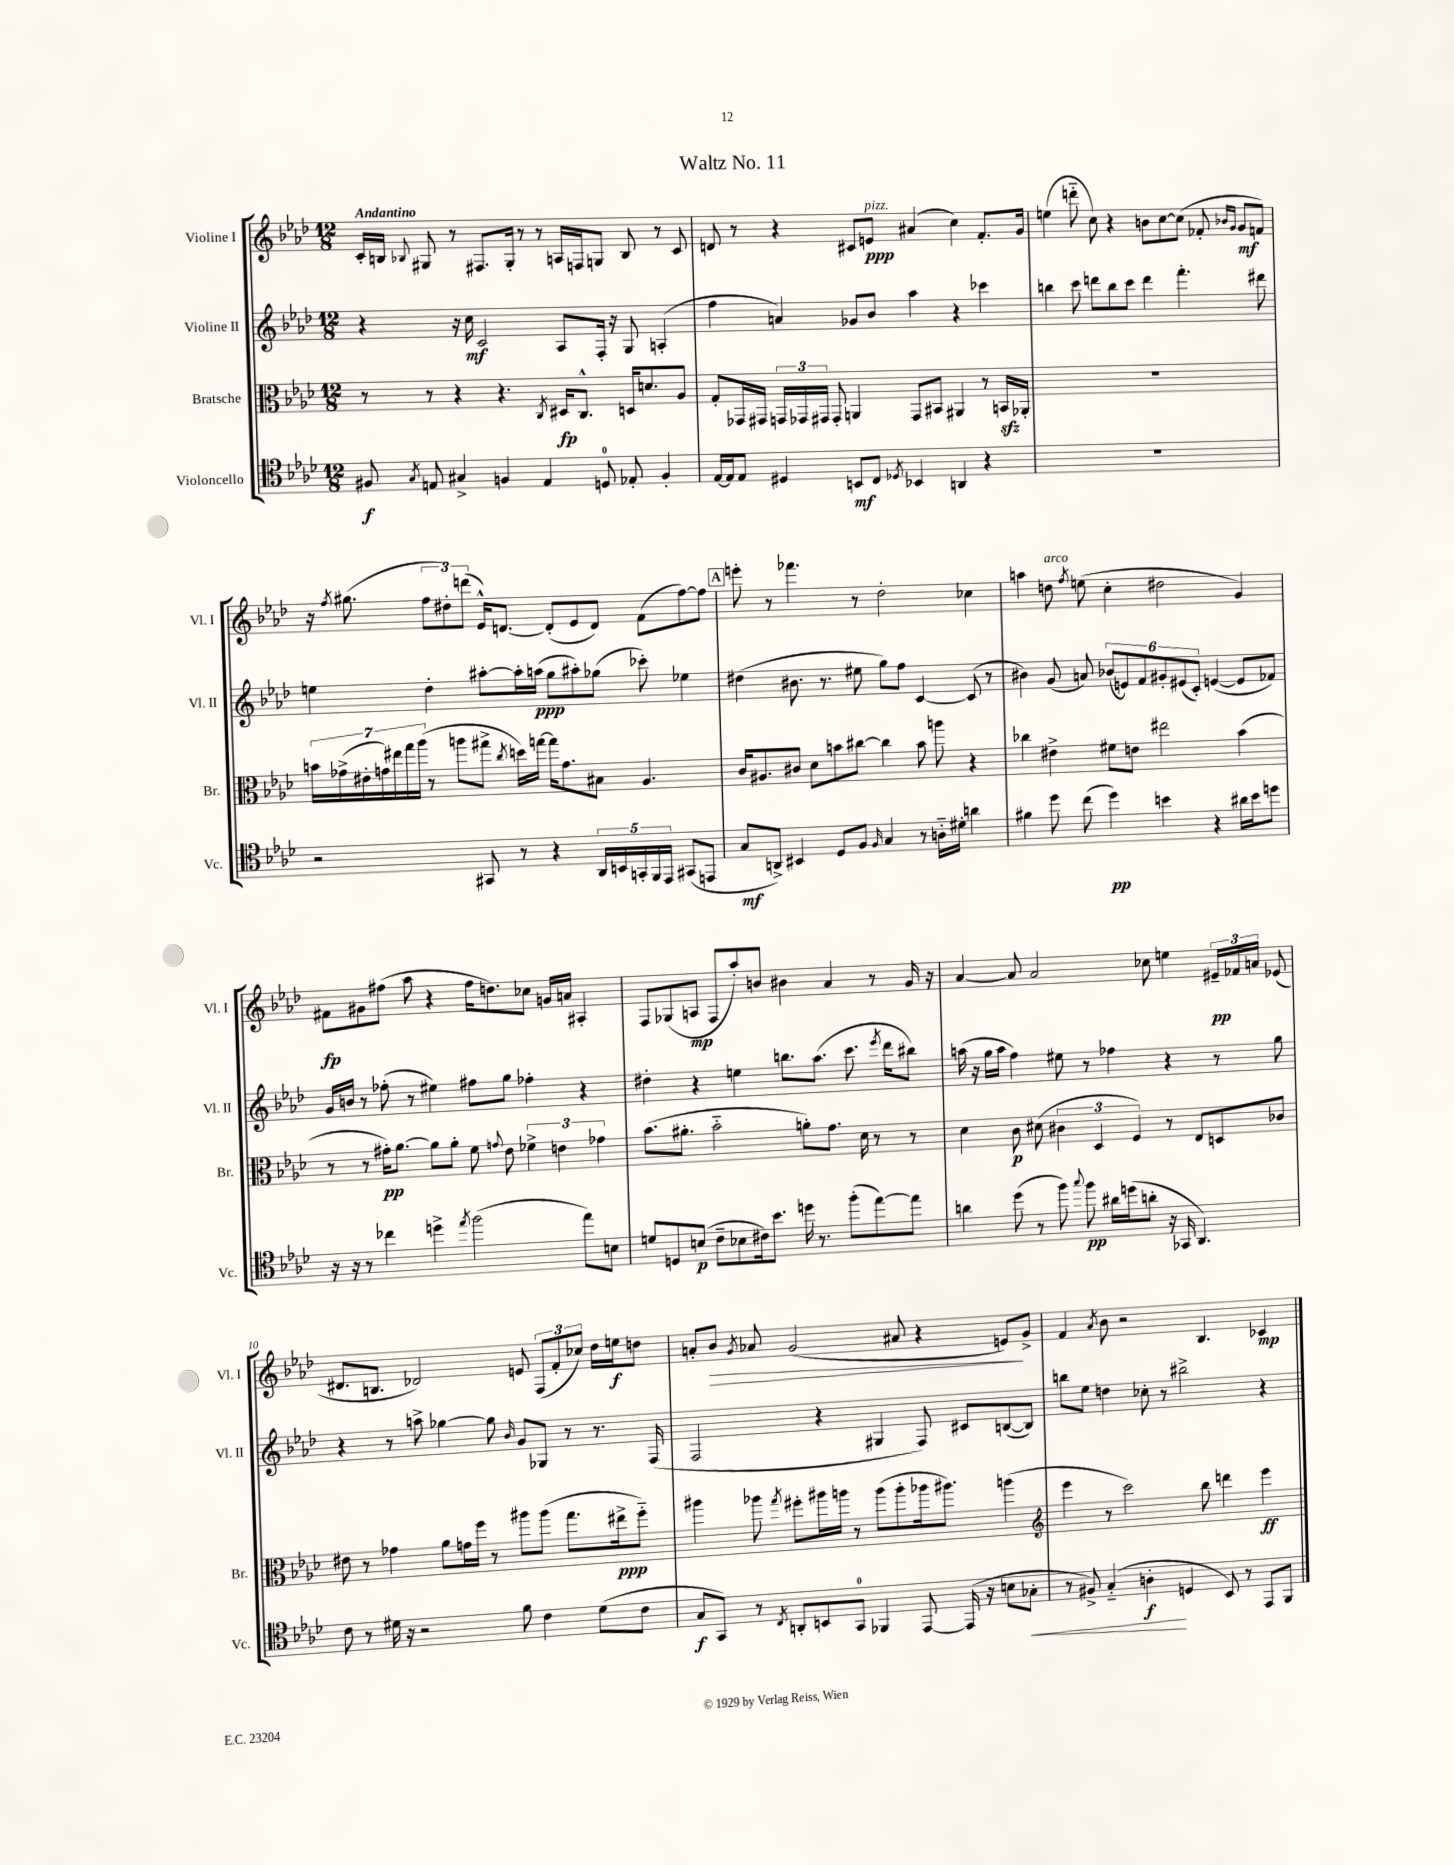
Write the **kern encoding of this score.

**kern	**dynam	**kern	**dynam	**kern	**dynam	**kern	**dynam
*part4	*part4	*part3	*part3	*part2	*part2	*part1	*part1
*staff4	*staff4	*staff3	*staff3	*staff2	*staff2	*staff1	*staff1
*I"Violoncello	*	*I"Bratsche	*	*I"Violine II	*	*I"Violine I	*
*I'Vc.	*	*I'Br.	*	*I'Vl. II	*	*I'Vl. I	*
*clefC4	*	*clefC3	*	*clefG2	*	*clefG2	*
*k[b-e-a-d-]	*	*k[b-e-a-d-]	*	*k[b-e-a-d-]	*	*k[b-e-a-d-]	*
*M12/8	*	*M12/8	*	*M12/8	*	*M12/8	*
=1	=1	=1	=1	=1	=1	=1	=1
!	!	!	!	!	!	!LO:TX:a:B:t=Andantino	!
8F#X/	f	8r	.	4r	.	16c'/LL	.
.	.	.	.	.	.	16Bn/JJ	.
8qG/	.	.	.	.	.	8qqB-X/	.
8En/	.	8r	.	.	.	8G#X/	.
4G#X^/	.	4r	.	16r	.	8r	.
.	.	.	.	16cc\	mf	.	.
.	.	.	.	2c/	.	8.F#X/L	.
4Fn/	.	4.r	.	.	.	.	.
.	.	.	.	.	.	16G#'/Jk	.
.	.	.	.	.	.	8r	.
4E/	.	.	.	.	.	8r	.
.	.	8qC/	.	.	.	.	.
.	.	16D#X/KL	fp	8A-/L	.	16An/LL	.
.	.	8.C^^/J	.	.	.	16Fn/J	.
8Dn/	.	.	.	16F'/Jk	.	8Gn/J	.
.	.	.	.	16r	.	.	.
8E-X'/	.	16Dn/KL	.	8G/	.	8B-/	.
.	.	8.dn/	.	.	.	.	.
4F'/	.	.	.	(4An'/	.	8r	.
.	.	8A-/J	.	.	.	8c/	.
=2	=2	=2	=2	=2	=2	=2	=2
[16E-/LL	.	8G'/L	.	4ff\	.	8dn/	.
16E-/J]	.	.	.	.	.	.	.
8E-/J	.	16GG-X/L	.	.	.	8r	.
.	.	16GG#X/JJ	.	.	.	.	.
4D#X/	.	24GGn/LL	.	4an/)	.	4r	.
.	.	24GG-X/	.	.	.	.	.
.	.	24GG#X/JJ	.	.	.	.	.
.	.	8GG#'/	.	.	.	.	.
8BBn/L	mf	4AAn/	.	8g-X/L	.	8c#X/L	.
!	!	!	!	!	!	!LO:TX:a:i:t=pizz.	!
8C/J	.	.	.	8b-/J	.	8en/J	ppp
8qD-X/	.	.	.	.	.	.	.
4BB-X/	.	8GG#/L	.	4aa-\	.	(4a#X/	.
.	.	8BB#X/J	.	.	.	.	.
4AAn/	.	4AA#X/	.	4r	.	4cc\)	.
4r	.	8r	.	4ccc-X\	.	8.f'/L	.
.	.	16BBnzz/LL	.	.	.	.	.
.	.	16AA-X'/JJ	.	.	.	16g/Jk	.
=3	=3	=3	=3	=3	=3	=3	=3
1.r	.	1.r	.	4bbn\	.	(4een\	.
.	.	.	.	8ccc\	.	8dddn\	.
.	.	.	.	8dddn\L	.	8cc\)	.
.	.	.	.	8bb\	.	4r	.
.	.	.	.	8ccc\J	.	.	.
.	.	.	.	4ddd\	.	8bn\L	.
.	.	.	.	.	.	[8cc\	.
.	.	.	.	4.fff'\	.	(8cc\J]	.
.	.	.	.	.	.	8f-X'/	.
.	.	.	.	.	.	16qqb-X/LL	.
.	.	.	.	.	.	16qqg/JJ	.
.	.	.	.	.	.	8g/L	mf
.	.	.	.	8ddd#X\	.	8fn/J)	.
!!LO:LB:g=z
=4	=4	=4	=4	=4	=4	=4	=4
2r	.	28bn\LL	.	4een\	.	16r	.
.	.	(28g-X^\	.	.	.	.	.
.	.	.	.	.	.	8qff/	.
.	.	.	.	.	.	(8.gg#X\	.
.	.	28e#X'\	.	.	.	.	.
.	.	28gn\)	.	.	.	.	.
.	.	28ee#X\	.	.	.	.	.
.	.	28gg\	.	.	.	.	.
.	.	(28aa-\JJ	.	.	.	.	.
.	.	8r	.	4dd-'\	.	12ff\L	.
.	.	.	.	.	.	12dd#X'\)	.
.	.	8aan\L	.	.	.	.	.
.	.	.	.	.	.	(12dddn\J	.
8GG#X/	.	8gg#X^\J	.	[8aa#X'\L	.	16e-^^/KL)	.
.	.	.	.	.	.	[8.dn/J	.
.	.	8qcc/	.	.	.	.	.
8r	.	16ddn\LL)	.	16aa#'\L]	.	.	.
.	.	[16ggn\JJ	.	(16aan\JJ	ppp	.	.
4r	.	16gg\KL]	.	8gg\L	.	(8d'/L]	.
.	.	8.g\	.	.	.	.	.
.	.	.	.	8aa#X'\)	.	8e-/	.
20AA-/LL	.	8B#X\J	.	(8gg-X\J	.	8d/J)	.
20BBn/	.	.	.	.	.	.	.
20GGn'/	.	.	.	.	.	.	.
.	.	4.A-/	.	8ccc-X'\)	.	(8f\L	.
20FF/	.	.	.	.	.	.	.
20EE-/JJ	.	.	.	.	.	.	.
(8GG#X/L	.	.	.	4ee-X\	.	[8ff\)	.
8EEn/J	.	.	.	.	.	8ff\J]	.
!!LO:REH:place=s1:t=A
=5	=5	=5	=5	=5	=5	=5	=5
8G/L	mf	16c/KL	.	(4dd#X\	.	8eeen'\	.
.	.	8.A#X/	.	.	.	.	.
8AAn^/J)	.	.	.	.	.	8r	.
4BB#X/	.	8c#X/J	.	8.b#X\	.	4.fff-X\	.
.	.	8d-\L	.	.	.	.	.
.	.	.	.	8.r	.	.	.
8D-/L	.	8bn\	.	.	.	.	.
8F/J	.	[8cc#X\J	.	8ee#X\	.	8r	.
16qqF/	.	.	.	.	.	.	.
4G/	.	4cc#\]	.	8gg\L)	.	2dd-'\	.
.	.	.	.	8ff\J	.	.	.
8r	.	8b\	.	[4c/	.	.	.
16An\LL	.	8aan\	.	.	.	.	.
16d#X'\JJ	.	.	.	.	.	.	.
4an\	.	4r	.	(8c/]	.	4cc-X\	.
.	.	.	.	8r	.	.	.
=6	=6	=6	=6	=6	=6	=6	=6
4f#X\	.	4cc-X\	.	4b#X\)	.	4aan\	.
!	!	!	!	!	!	!LO:TX:a:i:t=arco	!
8dd-\	.	4e#X^\	.	(8g/	.	8ddn\	.
.	.	.	.	.	.	8qff/	.
(8cc\	.	.	.	8an/)	.	(8een\	.
4dd-\)	pp	8f#X\L	.	(12b-X/L	.	4cc'\	.
.	.	.	.	12en/)	.	.	.
.	.	8en\J	.	.	.	.	.
.	.	.	.	12f/	.	.	.
4bn\	.	2ee#X\	.	12g#X'/	.	2dd#X\	.
.	.	.	.	(12e#X/	.	.	.
.	.	.	.	12c'/J)	.	.	.
4r	.	.	.	([4en/	.	.	.
16a#X\LL	.	(4b-\	.	8e/L]	.	4g/)	.
16b\J	.	.	.	.	.	.	.
8ddn\J	.	.	.	8f-X/J)	.	.	.
!!LO:LB:g=z
=7	=7	=7	=7	=7	=7	=7	=7
16r	.	8r	.	16g/LL	.	8f#X\L	fp
16r	.	.	.	16bn/JJ	.	.	.
8r	.	8r	.	8r	.	8g#X\	.
4cc-X\	.	16g#X'\KL)	pp	(8ff-X'\	.	(8ff#X\J	.
.	.	[8.a-\J	.	.	.	.	.
.	.	.	.	8r	.	8aa-\	.
4ddn^\	.	8a-\L]	.	4ee#X\)	.	4r	.
.	.	8a-'\J	.	.	.	.	.
8qee-/	.	.	.	.	.	.	.
(2ff\	.	8f\	.	8ff#X\L	.	16ff#\KL	.
.	.	.	.	.	.	8.ddn\)	.
.	.	8qqgn/	.	.	.	.	.
.	.	8e-\	.	8gg\J	.	.	.
.	.	6f-X^\	.	4ff-X'\	.	8cc-X\J	.
.	.	.	.	.	.	16gn/LL	.
.	.	6en\	.	.	.	.	.
.	.	.	.	.	.	16an/JJ	.
8ee-\L)	.	.	.	4r	.	4A#X'/	.
.	.	6g-X\	.	.	.	.	.
8Bn\J	.	.	.	.	.	.	.
=8	=8	=8	=8	=8	=8	=8	=8
8dn/L	.	(8.b-\L	.	4dd#X'\	.	8F/L	.
8Dn/	.	.	.	.	.	(8G-X/	.
.	.	8.a#X'\J	.	.	.	.	.
(8Bn/J	p	.	.	4r	.	8An/J	mp
8c~\L	.	2b-\	.	.	.	8F/L	.
8B-X\	.	.	.	4een\	.	8aa-'/)	.
16c#X\k)	.	.	.	.	.	8bn/J	.
8.b-\J	.	.	.	.	.	.	.
.	.	.	.	8.bbn\L	.	4b#X\	.
16ddn\	.	8an'\L)	.	.	.	.	.
8.r	.	.	.	(8.aa-\J	.	.	.
.	.	8.g\J	.	.	.	4a-/	.
(8ff'\L	.	.	.	8.ccc\	.	.	.
.	.	16d-\	.	.	.	.	.
[8ee-\)	.	8r	.	.	.	8r	.
.	.	.	.	8qeee-/	.	.	.
.	.	.	.	16ddd-\KL	.	.	.
8ee-\J]	.	8r	.	8bb#X\J)	.	16g/	.
.	.	.	.	.	.	16r	.
=9	=9	=9	=9	=9	=9	=9	=9
4an\	.	4d-\	.	(16aan\	.	[4a-/	.
.	.	.	.	16r	.	.	.
.	.	.	.	16gg\LL	.	.	.
.	.	.	.	16aa\JJ	.	.	.
(8dd-\	.	8c\	p	4ff\)	.	8a-/]	.
8r	.	(8d#X\	.	.	.	2a-/	.
8ff\)	.	6c#X\	.	8ee#X\	.	.	.
8qqgg/	.	.	.	.	.	.	.
8ff\	pp	.	.	8r	.	.	.
.	.	6D-/	.	.	.	.	.
16a#X\LL	.	.	.	4ff-X\	.	.	.
(16ddn\J	.	.	.	.	.	.	.
.	.	6F/)	.	.	.	.	.
8an'\J	.	.	.	.	.	8cc-X\	.
16r	.	8r	.	4r	.	4een\	.
16GG-X/	.	.	.	.	.	.	.
4.AA-/)	.	8E-/L	.	.	.	.	.
.	.	8Dn/	.	8r	.	24e#X~/LL	pp
.	.	.	.	.	.	24f-X/	.
.	.	.	.	.	.	24an/JJ	.
.	.	8c-X/J	.	8gg\	.	(8e-X/	.
!!LO:LB:g=z
=10	=10	=10	=10	=10	=10	=10	=10
8c\	.	8e#X\	.	4r	.	8.d#X/L	.
8r	.	8r	.	.	.	.	.
.	.	.	.	.	.	8.Bn/J	.
16d#X\	.	4g-X\	.	8r	.	.	.
16r	.	.	.	.	.	.	.
2r	.	.	.	8aan^\	.	2d-X/)	.
.	.	8a-\L	.	[4gg-X\	.	.	.
.	.	16gn\L	.	.	.	.	.
.	.	16ff\JJ	.	.	.	.	.
.	.	8r	.	8gg-\]	.	.	.
.	.	.	.	16qqb-/	.	.	.
8f\	.	8aa#X\L	.	8g/L	.	8en/	.
4c\	.	(8aa#\J	.	8G-X/J	.	(12F/L	.
.	.	.	.	.	.	12f'/	.
.	.	8.gg\L	.	8r	.	.	.
.	.	.	.	.	.	12cc-X/J)	.
(8d#\L	.	.	.	8.r	.	16dd-\LL	.
.	.	16ee#X^\k	ppp	.	.	16een\J	f
8c\J	.	8ff\J)	.	.	.	8ddn\J	.
.	.	.	.	(16F/	.	.	.
=11	=11	=11	=11	=11	=11	=11	=11
8G/L	f	4aa#X\	.	2F/	.	8an'/L	.
!	!	!	!	!	!	!	!LO:HP:b
8GG/J)	.	.	.	.	.	8b-/J	>
.	.	.	.	.	.	8qg/	.
8r	.	8aa-X\	.	.	.	8a-X/	.
8qC/	.	8qgg/	.	.	.	.	.
8AAn'/L	.	8ff#X'\L	.	.	.	(2g/	.
8BBn/	.	16aa#X\L	.	4r	.	.	.
.	.	16aan\JJ	.	.	.	.	.
8GG/J	.	8r	.	.	.	.	.
4FF-X/	.	(8aa\L	.	4G#X/	.	.	.
.	.	8aa'\	.	.	.	8a#X/	.
[8EE-/	.	16aa-X\k	.	8F/)	.	4r	.
.	.	8.aa#X\J)	.	.	.	.	.
(16EE-/]	.	.	.	8c#X/L	.	.	.
16r	.	.	.	.	.	.	.
8Bn\L	.	(4aan\	.	([8Bn/	.	8en/L)	.
!	!LO:HP:b	!	!	!	!	!	!
8G-X'\J	<	.	.	8B/J])	.	8g^/J	]
=12	=12	=12	=12	=12	=12	=12	=12
*	*	*clefG2	*	*	*	*	*
8r	.	4eee-\	.	8bbn\L	.	4f/	.
8F#X^/)	.	.	.	8ee-\J	.	.	.
.	.	.	.	.	.	8qa-/	.
(4G/	.	8r	.	4ddn\	.	8b-\	.
.	.	2ccc\)	.	.	.	2r	.
4An'\	f	.	.	8cc-X'\	.	.	.
.	.	.	.	8r	.	.	.
4Dn/	[	.	.	2bb#X^\	.	.	.
.	.	8bb-\	.	.	.	4.B-/	.
8BB-/)	.	4dddn\	.	.	.	.	.
8r	.	.	.	.	.	.	.
8EE-/L	.	4eee-\	ff	4r	.	4c-X/	mp
8FF/J	.	.	.	.	.	.	.
==	==	==	==	==	==	==	==
*-	*-	*-	*-	*-	*-	*-	*-
